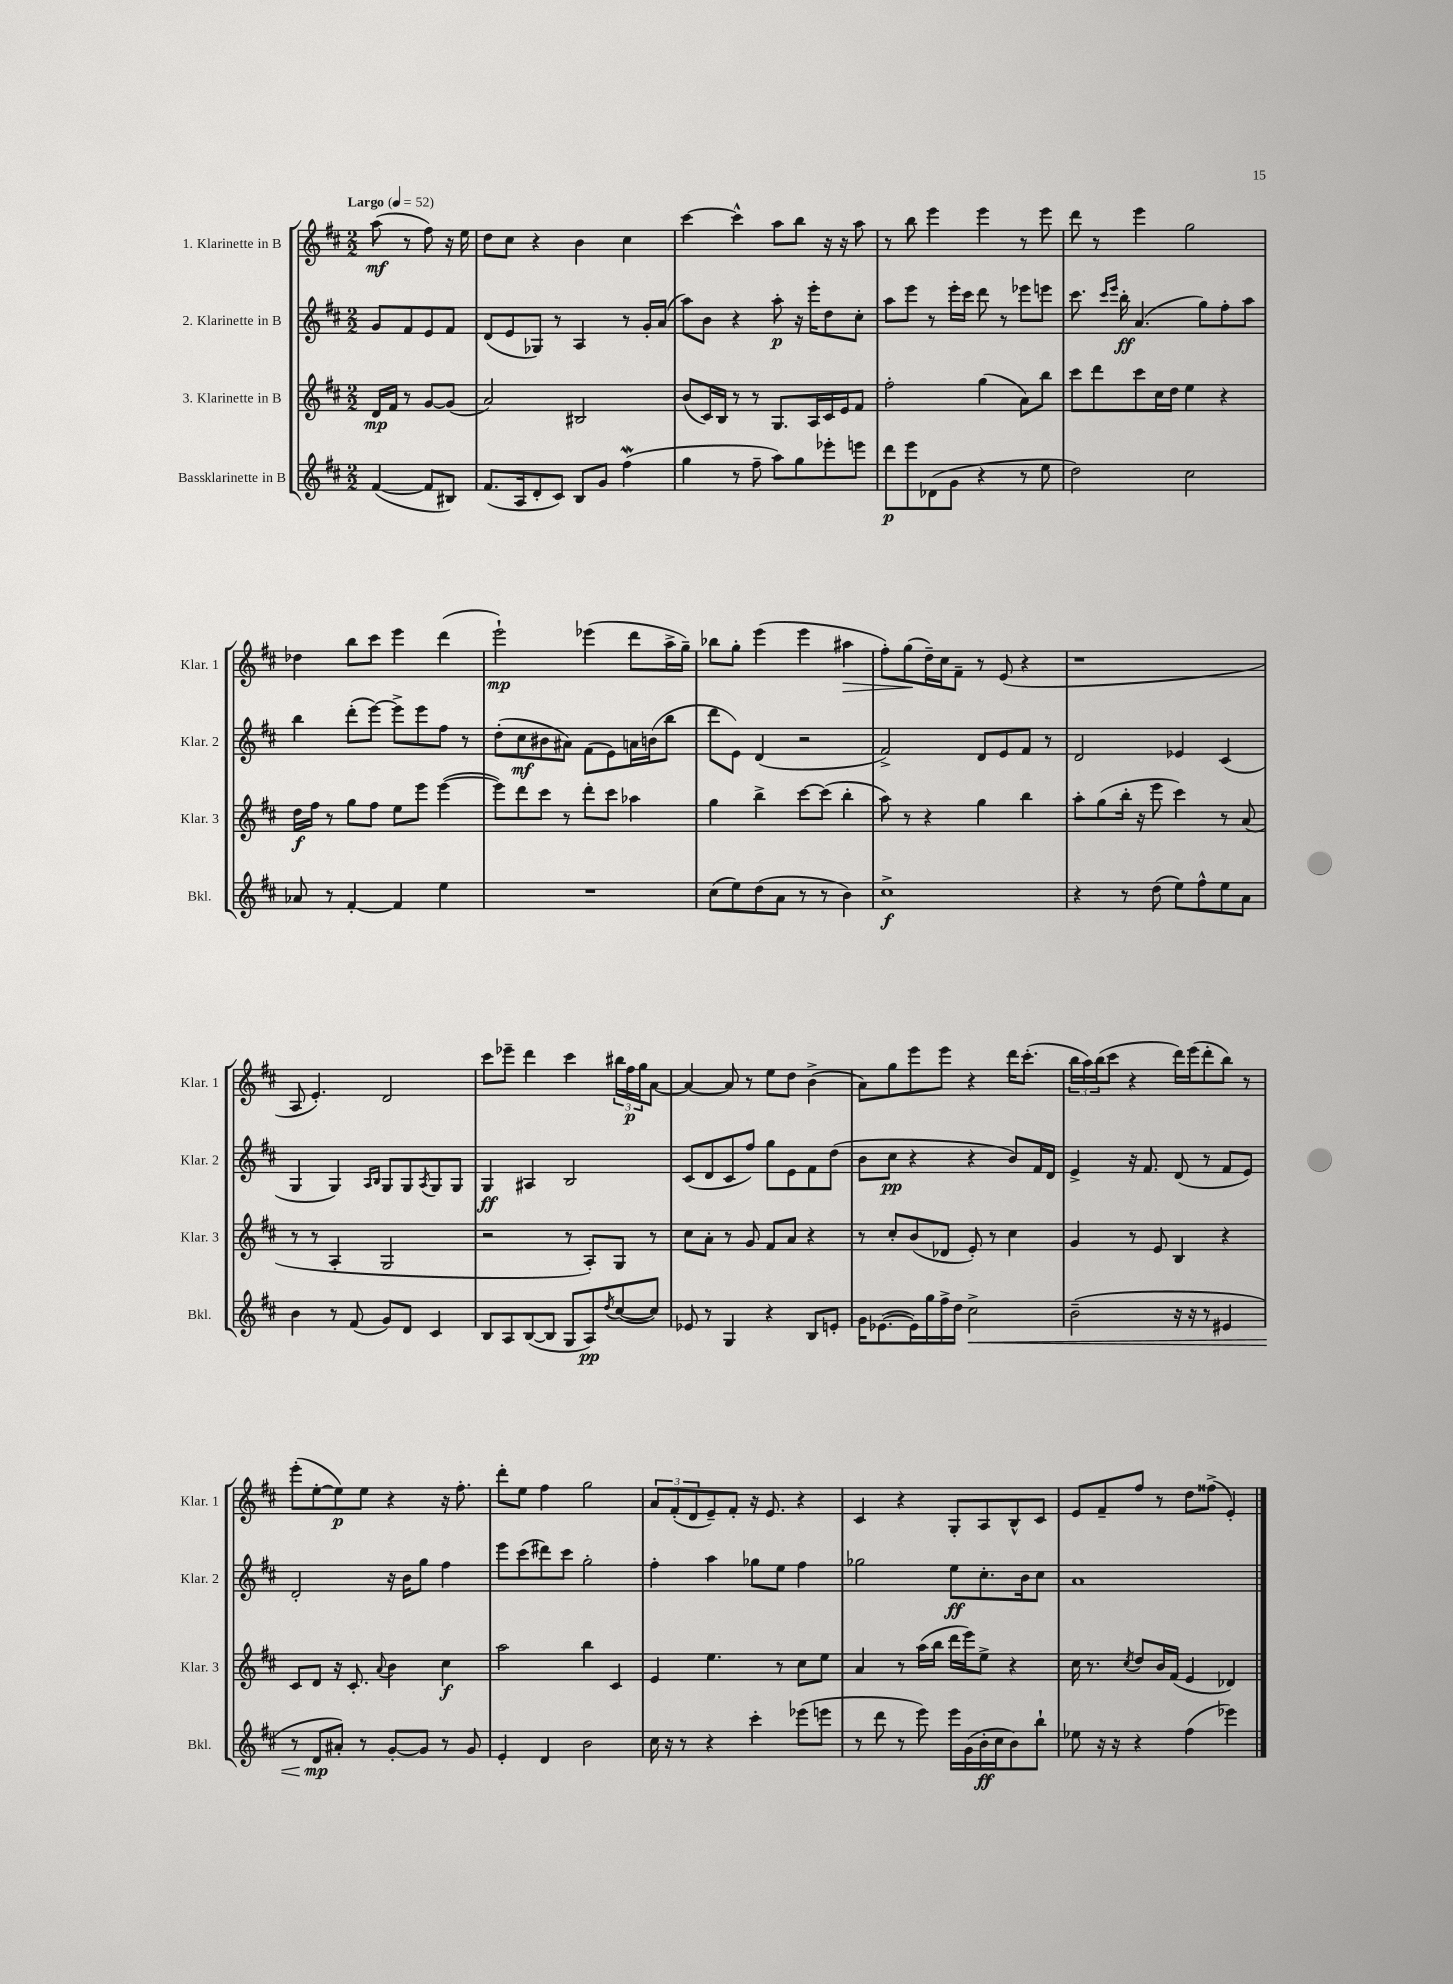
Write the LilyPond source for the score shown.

<<
\new StaffGroup <<
\new Staff = "s0" \with { instrumentName = "1. Klarinette in B" shortInstrumentName = "Klar. 1" } {
    \clef treble \key d \major \numericTimeSignature \time 2/2 \partial 2 \tempo "Largo" 4 = 52
    a''8\mf( r8 fis''8) r16 e''16 |
    d''8 cis''8 r4 b'4 cis''4 |
    cis'''4~ cis'''4-^ a''8 b''8 r16 r16 a''8 |
    r8 b''8 e'''4 e'''4 r8 e'''8 |
    d'''8 r8 e'''4 g''2 |
    des''4 b''8 cis'''8 e'''4 d'''4( |
    e'''2-!\mp) ees'''4( d'''8 a''16-> g''16--) |
    bes''8 g''8-. e'''4( e'''4 ais''4\> |
    fis''8-.) g''8\!( d''16--) cis''16 fis'8-- r8 e'8( r4 |
    r1 |
    a8 e'4.-.) d'2 |
    cis'''8 ees'''8-- d'''4 cis'''4 \tuplet 3/2 { bis''16 fis''16\p g''16 } a'8~ |
    a'4~ a'8 r8 e''8 d''8 b'4->( |
    a'8) g''8 e'''8 e'''8 r4 d'''16 cis'''8.-.( |
    \tuplet 3/2 { b''16 a''16) b''16( } cis'''8 r4 d'''16) e'''16( d'''8-. b''8) r8 |
    e'''8-.( e''8~-. e''8\p) e''8 r4 r16 fis''8.-. |
    d'''8-. e''8 fis''4 g''2 |
    \tuplet 3/2 { a'8 fis'8-.( d'8 } e'8--) fis'8-. r16 e'8. r4 |
    cis'4 r4 g8-. a8 b8-^ cis'8 |
    e'8 fis'8-- fis''8 r8 d''8 fisis''8->( e'4-.) \bar "|." |
}
\new Staff = "s1" \with { instrumentName = "2. Klarinette in B" shortInstrumentName = "Klar. 2" } {
    \clef treble \key d \major \numericTimeSignature \time 2/2 \partial 2
    g'8 fis'8 e'8 fis'8 |
    d'8( e'8 ges8) r8 a4 r8 g'16-. a'16( |
    a''8) b'8 r4 a''8-.\p r16 e'''16-. d''8 cis''8-. |
    a''8 e'''8 r8 e'''16-. cis'''16 d'''8 r8 ees'''8 e'''8 |
    cis'''8. \grace { cis'''16 e'''16 } b''16-.\ff a'4.( g''8) fis''8-. a''8 |
    b''4 d'''8-.( e'''8~) e'''8-> e'''8 fis''8 r8 |
    d''8-.( cis''8\mf bis'8 ais'8) fis'8( e'8) a'16 b'16( b''8 |
    d'''8 e'8) d'4( r2 |
    fis'2->) d'8 e'8 fis'8 r8 |
    d'2 ees'4 cis'4( |
    g4 g4) \grace { a16 b16 } g8 g8 \acciaccatura { a8 } g8 g8 |
    g4\ff ais4 b2 |
    cis'8( d'8 cis'8 fis''8) g''8 e'8 fis'8 d''8( |
    b'8 cis''8\pp r4 r4 b'8) fis'16 d'16 |
    e'4-> r16 fis'8. d'8( r8 fis'8 e'8) |
    d'2-. r16 b'16 g''8 fis''4 |
    e'''8 cis'''8( dis'''8) cis'''8 g''2-. |
    fis''4-. a''4 ges''8 e''8 fis''4 |
    ges''2 e''8\ff cis''8.-. b'16 cis''8 |
    a'1 \bar "|." |
}
\new Staff = "s2" \with { instrumentName = "3. Klarinette in B" shortInstrumentName = "Klar. 3" } {
    \clef treble \key d \major \numericTimeSignature \time 2/2 \partial 2
    d'16\mp fis'16 r8 g'8~ g'8( |
    a'2) bis2 |
    b'8( cis'16) b16 r8 r8 g8. a16 cis'16 e'16 fis'8 |
    fis''2-. g''4( a'8) b''8 |
    cis'''8 d'''8 cis'''8 cis''16 d''16 e''4 r4 |
    d''16\f fis''16 r8 g''8 fis''8 e''8 e'''8 e'''4~( |
    e'''8) d'''8 cis'''8 r8 d'''8-. cis'''8 aes''4 |
    g''4 b''4-> cis'''8~ cis'''8( b''4-. |
    a''8) r8 r4 g''4 b''4 |
    a''8-. g''8( b''16-. r16 e'''8 cis'''4) r8 a'8( |
    r8 r8 a4-. g2 |
    r2 r8 a8-.) g8 r8 |
    cis''8 a'8-. r8 g'8 fis'8 a'8 r4 |
    r8 cis''8-. b'8( des'8 e'8-.) r8 cis''4 |
    g'4 r8 e'8 b4 r4 |
    cis'8 d'8 r16 cis'8.-. \appoggiatura { a'8 } b'4 cis''4\f |
    a''2 b''4 cis'4 |
    e'4 e''4. r8 cis''8 e''8 |
    a'4 r8 a''16( b''16 d'''16 e'''16) e''8-> r4 |
    cis''16 r8. \acciaccatura { cis''8 } d''8 b'16 fis'16( e'4 des'4) \bar "|." |
}
\new Staff = "s3" \with { instrumentName = "Bassklarinette in B" shortInstrumentName = "Bkl." } {
    \clef treble \key d \major \numericTimeSignature \time 2/2 \partial 2
    fis'4~( fis'8 bis8) |
    fis'8.( a16 d'8-. cis'8) b8 g'8 fis''4\mordent( |
    g''4 r8 fis''8-- a''8) g''8 ees'''8-. e'''8 |
    d'''8\p e'''8 des'8( g'8 r4 r8 e''8 |
    d''2) cis''2 |
    aes'8 r8 fis'4~-. fis'4 e''4 |
    R1 |
    cis''8( e''8) d''8( a'8 r8 r8 b'4) |
    cis''1->\f |
    r4 r8 d''8( e''8) fis''8-^ e''8 a'8 |
    b'4 r8 fis'8( g'8) d'8 cis'4 |
    b8 a8 b8~( b8 g8 a8\pp) \acciaccatura { d''8 } cis''8~( cis''8) |
    ees'8 r8 g4 r4 b8 e'8-. |
    g'16 ees'8.~( ees'16) g''16 fis''16-> d''16 cis''2->\< |
    b'2--( r16 r16 r8 eis'4 |
    r8 d'8\mp\! ais'8-.) r8 g'8~-. g'8 r8 g'8 |
    e'4-. d'4 b'2 |
    cis''16 r16 r8 r4 cis'''4-. ees'''8( e'''8 |
    r8 d'''8 r8 e'''8) e'''16 g'16( b'16-.\ff cis''16 b'8) b''8-! |
    ees''8 r16 r16 r4 fis''4( ees'''4) \bar "|." |
}
>>
>>
\layout { \context { \Score \remove "Bar_number_engraver" } }
